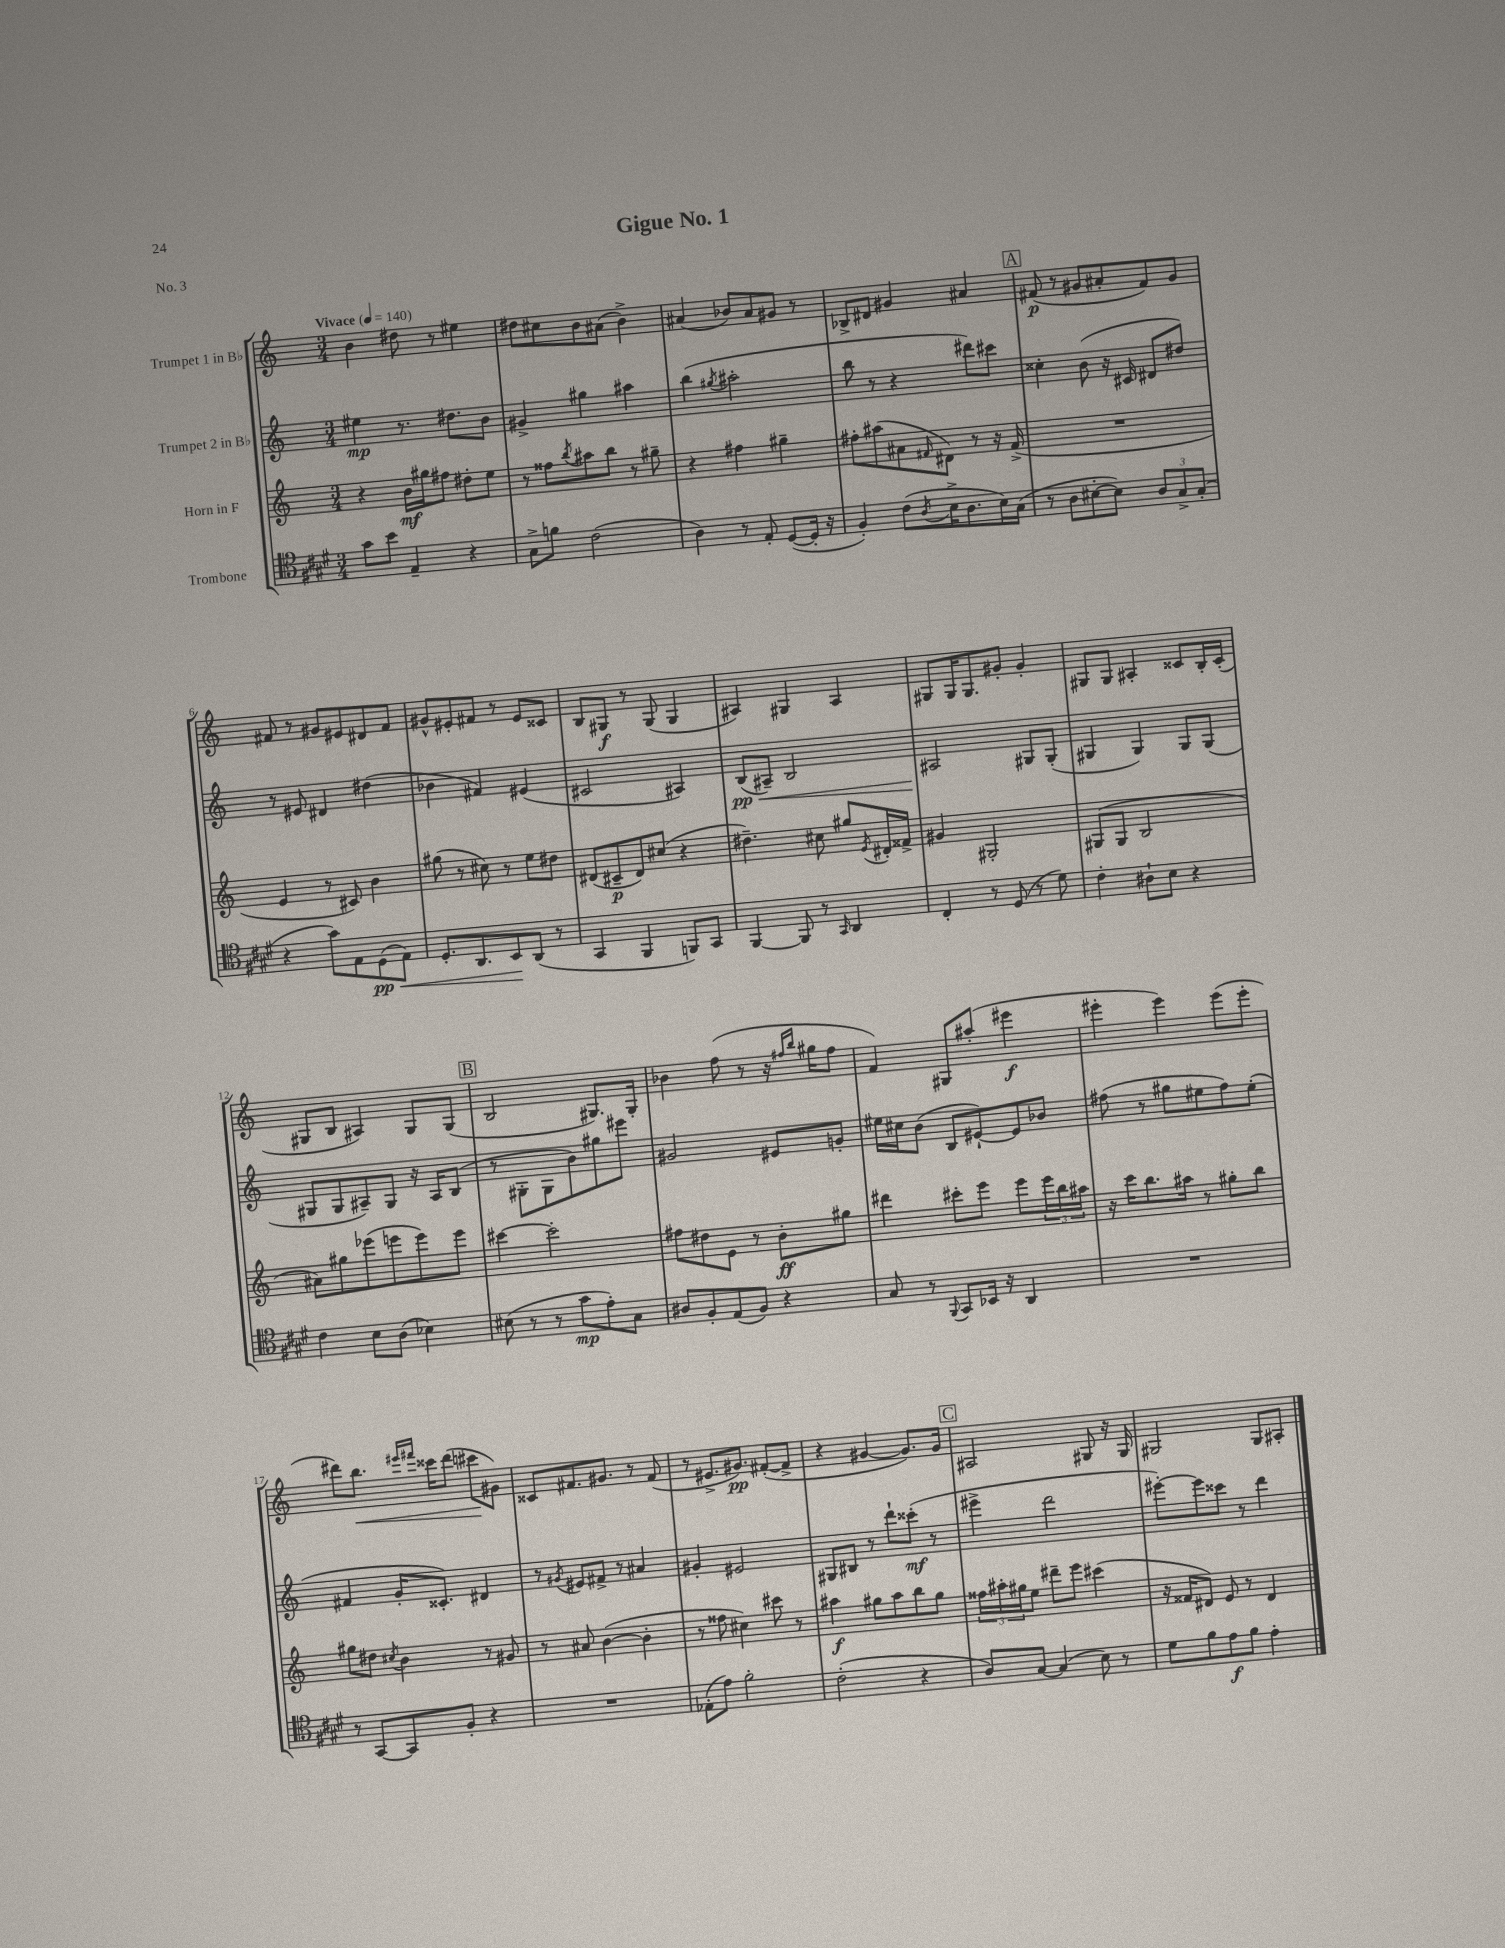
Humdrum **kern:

**kern	**kern	**kern	**kern
*staff4	*staff3	*staff2	*staff1
*clefC4	*clefG2	*clefG2	*clefG2
*k[f#c#g#d#]	*k[]	*k[]	*k[]
*M3/4	*M3/4	*M3/4	*M3/4
*MM140	*MM140	*MM140	*MM140
8g#	4r	4ee#	4b
8b	.	.	.
4E~	16b	8.r	8dd#
.	16gg#	.	.
.	8ff#	.	8r
.	.	8.dd#	.
4r	8dd#'	.	4ee#
.	8ee	8b	.
=	=	=	=
8G#^	8r	4g#^	8dd#
8f	8ff##	.	8cc#
.	8qbb	.	.
(2c#	8aa#	4gg#	8b
.	8bb	.	(8a#
.	8r	4aa#	4b^)
.	8gg#~	.	.
=	=	=	=
4A)	4r	(4bb	(4a#
.	.	8qgg#	.
8r	4ff#	2aa#'	8b-)
8E'	.	.	8a#
([8D#	4gg#~	.	8g#
16D#']	.	.	8r
16r	.	.	.
=	=	=	=
4F#')	8ff#'	8bb	8B-^
.	(8aa#	8r	8d#
(8c#	8a#	4r	4g#
8qA	16qqf#	.	.
16B^	8d#)	.	.
8.A	.	.	.
.	8r	8ddd#)	4a#
16B)	16r	8ccc#	.
(16G#	(16f#^	.	.
=	=	=	=
8r	2.r	4cc##'	(8f#
8A	.	.	8r
[8B#'	.	(8b	8g#
8B#])	.	16r	8a#'
.	.	16c#	.
12A	.	8d#	8f#)
12G#^	.	.	.
.	.	8dd#)	8g#
(12G#'	.	.	.
=	=	=	=
4r	4e	8r	8f#
.	.	8e#	8r
8g#)	8r	4d#	8g#
8E	8c#)	.	8e#
(8D#	4b	(4dd#	8d#
8E)	.	.	8f#
=	=	=	=
8.D#'	(8gg#	4b-	8g#^^
.	8r	.	8e#'
8.AA	.	.	.
.	8cc#)	4f#)	8f#
8BB	8r	.	8r
(8AA	8ee	(4e#	8e#
8r	8dd#	.	8c##
=	=	=	=
4GG#	(8d#	2c#	8B
.	8c#~	.	8G#
4FF#	8d#)	.	8r
.	(8cc#	.	(8G#
8FF)	4r	4A#)	4G#
8GG#	.	.	.
=	=	=	=
[4FF#	4.dd#~)	(8B	4A#)
.	.	8A#~)	.
8FF#]	.	2B	4G#
8r	8cc#	.	.
16qqGG#	.	.	.
4AA	8gg#	.	4A#
.	8qe	.	.
.	16d#'	.	.
.	16f##^	.	.
=	=	=	=
4C#'	4g#	2A#	8G#
.	.	.	16G#
.	.	.	8.G#
8r	2G#'	.	.
(8D#	.	.	8g#'
8r	.	8G#	4g#'
8d#)	.	(8G#'	.
=	=	=	=
4c#'	(8G#	4G#	8G#
.	8G#	.	8G#
8A#`	2B	4G#)	4A#'
8B	.	.	.
4r	.	8G#	8c##
.	.	(8G#	16B'
.	.	.	(16c##'
=	=	=	=
4c#	8a#)	8G#	8G#
.	8gg#	8G#	8B
8B	(8eee-	8A#~)	4A#)
(8A	8eee	8G#	.
4B-)	8eee)	16r	8G#
.	.	16A#	.
.	8eee	(8B	(8G#
=	=	=	=
(8B#	[4ccc#	8r	2B
8r	.	8G#'	.
8r	2ccc#']	8G#	.
8g#	.	8b)	.
8e')	.	8gg#	8.G#)
8G#	.	8eee#	.
.	.	.	16G#'
=	=	=	=
8A#	8ff#	2g#	4b-
8F#'	8dd#	.	.
(8E	8e	.	(8ff
8F#)	8r	.	8r
4r	8b'	8e#	16r
.	.	.	16qqff#
.	.	.	16qqbb
.	.	.	16gg#
.	8gg#	8g'	8ff#
=	=	=	=
8G#	4ddd#	16ee#	4f)
.	.	16cc#	.
8r	.	(8b	.
8qqFF#	.	.	.
8GG#	8ccc#'	8B	8G#
16BB-	8eee	[8e#`)	(8aa#'
16r	.	.	.
4AA	8eee	8e#]	4eee#
.	24eee	8b-	.
.	24bb	.	.
.	24aa#	.	.
=	=	=	=
2.r	16r	(8ff#	4eee#'
.	16ccc	.	.
.	8.bb	8r	.
.	.	8gg#	4eee#)
.	16aa#	.	.
.	8r	8ee#	.
.	8gg#'	8ff#)	(8eee#
.	8bb	(8ee#'	8eee#'
=	=	=	=
8r	8gg#	4f#	8ddd#)
[8GG#	8dd#	.	8.bb
.	8qcc#	.	.
8GG#]	4b	16g'	.
.	.	.	16qqeee#
.	.	.	16qqfff#
.	.	8.c##')	16ccc##
8F#'	.	.	(8ddd#
4r	8r	4d#	8ccc#
.	8g#	.	8g#)
=	=	=	=
2.r	8r	8r	8c##
.	.	8qg#	.
.	8a#	8e#	8.f#
.	([4b	8f#^	.
.	.	.	8.g#
.	.	8r	.
.	4b']	4a#	8r
.	.	.	(8f#
=	=	=	=
(8E-'	8r	4g#'	8r
8e)	8ff##	.	8.e#^
2f#'	4cc#)	2e#	.
.	.	.	8.g#)
.	8ccc#	.	([8f#'
.	8r	.	8f#^]
=	=	=	=
(2c#'	4aa#	8G#	4r
.	.	8B#	.
.	8gg#	8r	[4g#
.	8aa#	8ddd`	.
4r	8bb	(8ccc##'	8.g#])
.	8gg#	8r	.
.	.	.	16g#
=	=	=	=
8A)	24ff##	4eee#^	2A#
.	24aa#'	.	.
.	24gg#	.	.
[8G#	8ee	.	.
(4G#]	8ddd#~	2ddd	.
.	8eee	.	.
8B)	(4ccc#	.	8G#
8r	.	.	16r
.	.	.	16G#
=	=	=	=
8d#	16r	[8eee#')	2G#
.	16f##	.	.
8f#	8d#)	8eee#]	.
8e	8e	8ccc##	.
8f#	8r	8r	.
4e'	4d#	4ddd	8G#
.	.	.	8A#'
==	==	==	==
*-	*-	*-	*-
